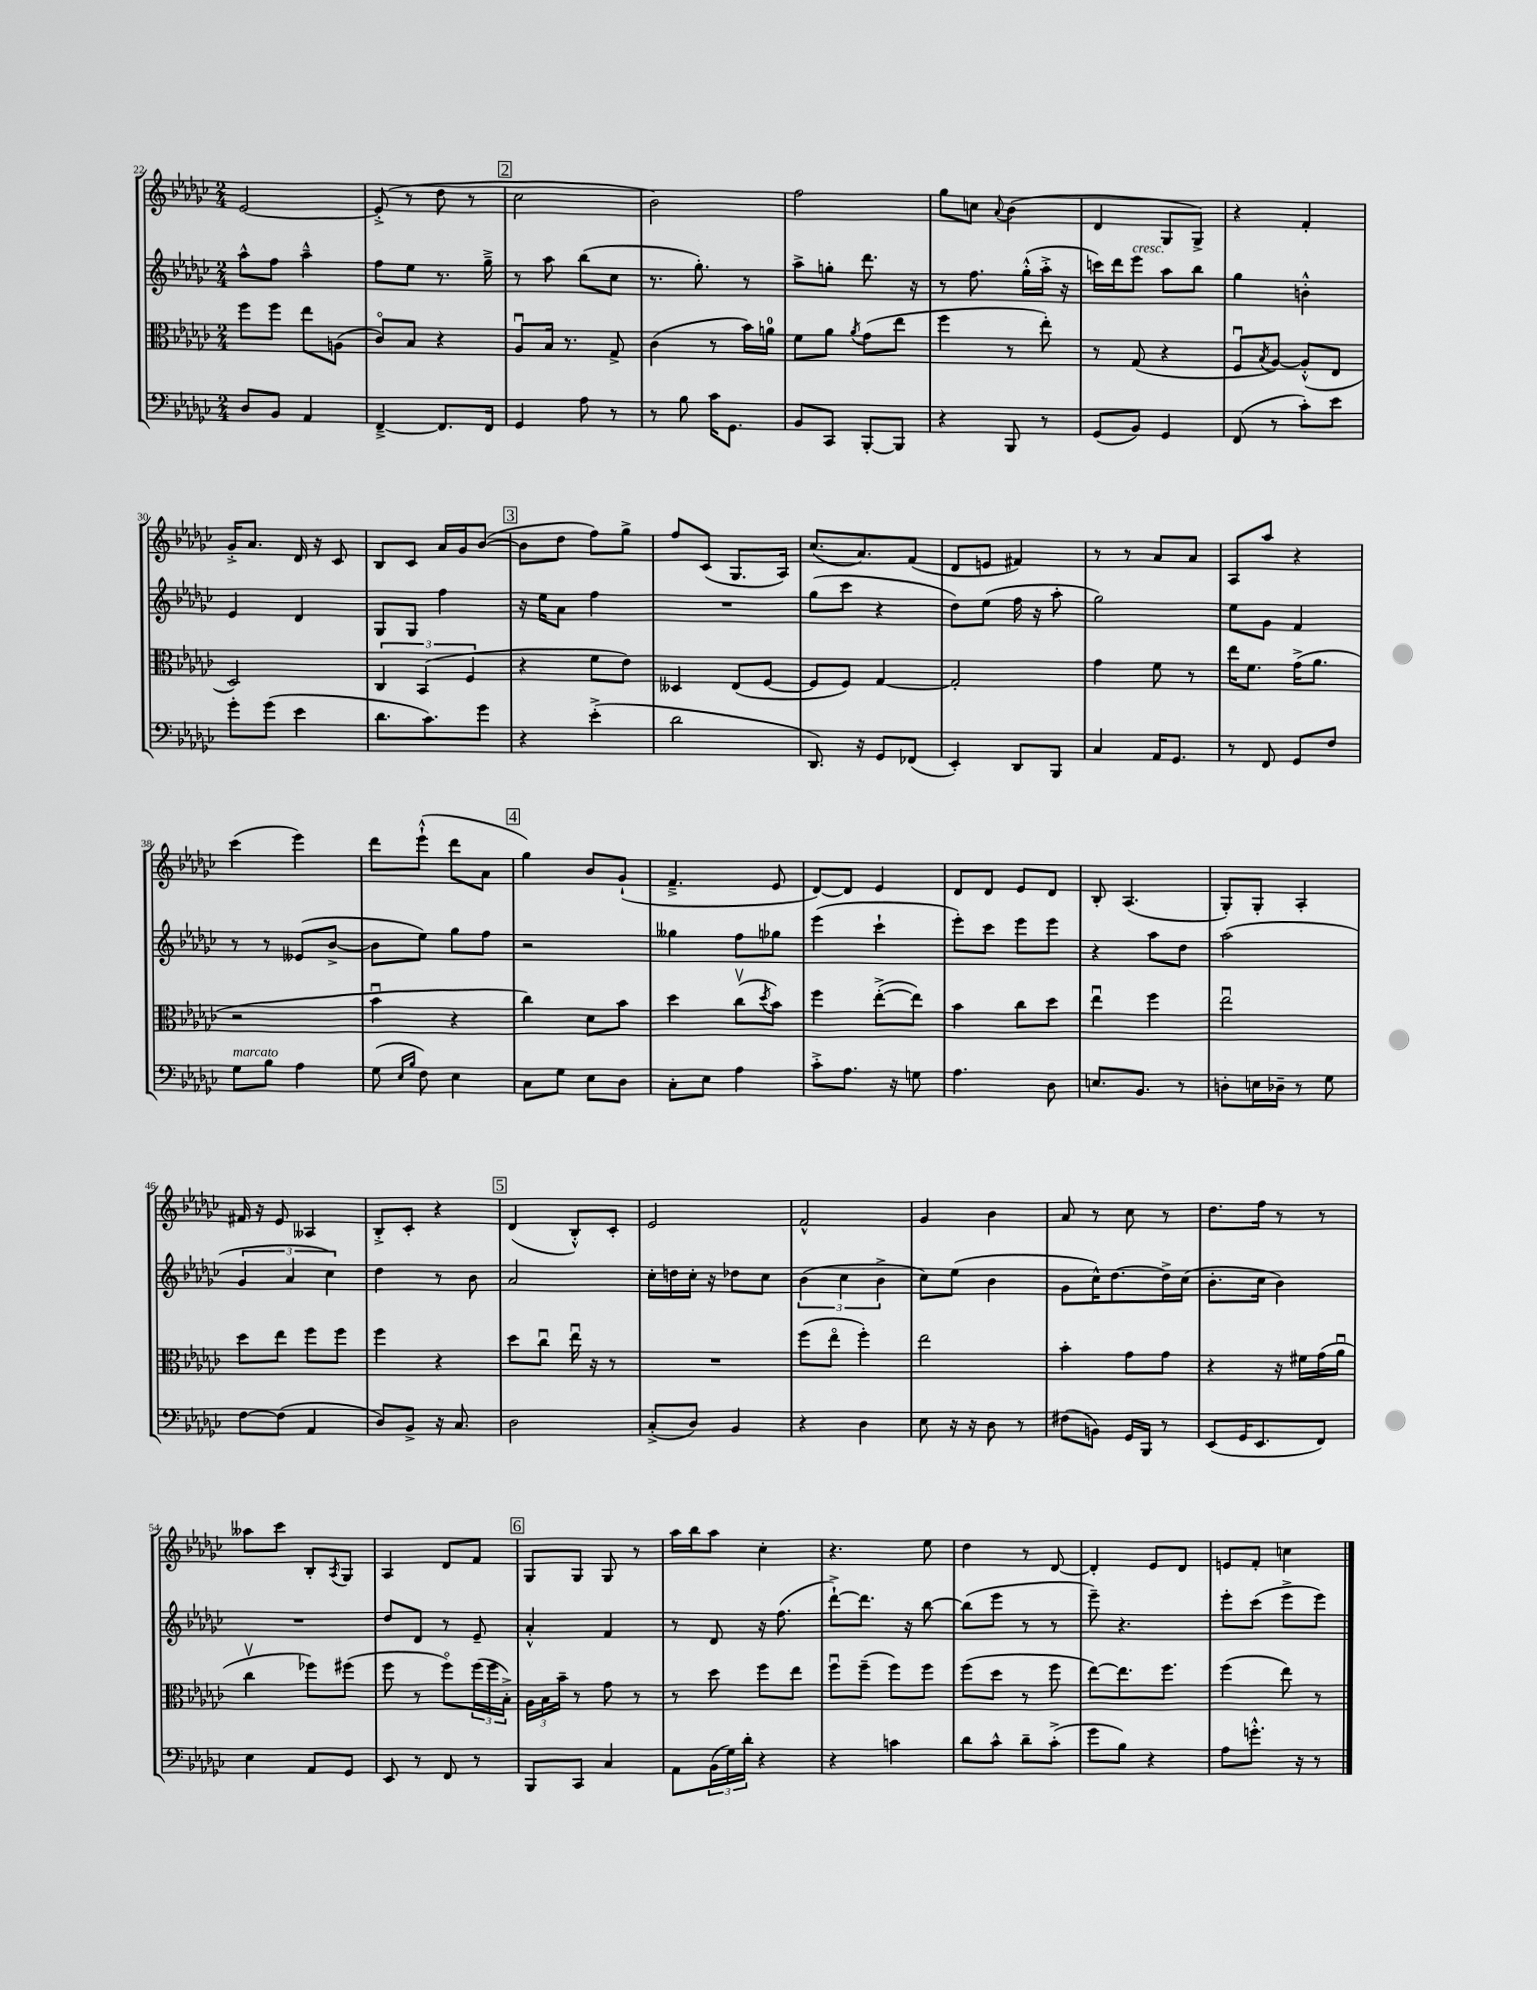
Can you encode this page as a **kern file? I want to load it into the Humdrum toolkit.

**kern	**kern	**kern	**kern
*staff4	*staff3	*staff2	*staff1
*clefF4	*clefC3	*clefG2	*clefG2
*k[b-e-a-d-g-c-]	*k[b-e-a-d-g-c-]	*k[b-e-a-d-g-c-]	*k[b-e-a-d-g-c-]
*M2/4	*M2/4	*M2/4	*M2/4
8D-	8ff	8aa-^^	[2e-
8BB-	8ff	8ff	.
4AA-	8ee-	4aa-~^^	.
.	(8A	.	.
=	=	=	=
[4FF~^	8c-o)	8ff	(8e-'^]
.	8B-	8ee-	8r
8.FF]	4r	8.r	8dd-
.	.	.	8r
16FF	.	16gg-~^	.
=	=	=	=
4GG-	8A-u	8r	2cc-
.	16B-	8aa-	.
.	8.r	.	.
8A-	.	(8bb-	.
8r	8G-^	8cc-	.
=	=	=	=
8r	(4c-	8.r	2b-)
8B-	.	.	.
.	.	8.gg-')	.
16c-	8r	.	.
8.GG-	.	.	.
.	16b-)	8r	.
.	16a	.	.
=	=	=	=
8BB-	8f	8aa-^	2ff
8CC-	8a-	8gg'	.
.	8qa-	.	.
[8BBB-'	(8g-	8.ddd-	.
8BBB-]	8ee-	.	.
.	.	16r	.
=	=	=	=
4r	4ff	8r	8gg-
.	.	8.ff	8cc
.	.	.	8qqa-
8BBB-	8r	.	(4b-
.	.	(16gg-'^^	.
8r	8ee-')	16aa-'^	.
.	.	16r	.
=	=	=	=
(8GG-	8r	16ccc)	4d-
.	.	16ddd-	.
8BB-)	(8G-	8eee-	.
4GG-	4r	8aa-	8G-
.	.	8bb-	8G-^)
=	=	=	=
(8FF	8Fu	4gg-	4r
.	8qB-	.	.
8r	[8A-)	.	.
8c-')	(8A-'^^]	4b'^^	4f'
8e-	8E-	.	.
=	=	=	=
8g-'	2D-)	4e-	16g-'^
.	.	.	8.a-
(8g-	.	.	.
4e-	.	4d-	16d-
.	.	.	16r
.	.	.	8c-
=	=	=	=
8.d-	6C-	8G-	8B-
.	.	8G-	8c-
.	(6BB-	.	.
8.c-)	.	.	.
.	.	4ff	16a-
.	.	.	16g-
.	6F	.	.
8g-	.	.	([8b-
=	=	=	=
4r	4r	16r	8b-]
.	.	16ee-	.
.	.	8a-	8dd-
(4e-'^	8f	4ff	8ff)
.	8e-)	.	8gg-^
=	=	=	=
2d-	4D--	2r	8ff
.	.	.	(8c-
.	(8E-	.	8.G-
.	[8F	.	.
.	.	.	16A-)
=	=	=	=
8.DD-)	8F]	(8gg-	(8.cc-
.	8F)	8ccc-	.
16r	.	.	8.a-)
8GG-	[4G-	4r	.
(8FF-	.	.	(8f
=	=	=	=
4EE-')	2G-']	8dd-)	8d-
.	.	(8ee-	8e
8DD-	.	16ff	4f#)
.	.	16r	.
8BBB-	.	8aa-'	.
=	=	=	=
4C-	4g-	2gg-)	8r
.	.	.	8r
16AA-	8f	.	8a-
8.GG-	.	.	.
.	8r	.	8a-
=	=	=	=
8r	16ee-	8ee-	8A-
.	8.f	.	.
8FF	.	8g-	8aa-
8GG-	(16g-^	4f	4r
.	8.a-	.	.
8F	.	.	.
=	=	=	=
8G-	2r	8r	(4ccc-
8B-	.	8r	.
4A-	.	(8e--	4eee-)
.	.	[8b-^	.
=	=	=	=
(8G-	4b-u	8b-]	8ddd-
16qqE-	.	.	.
16qqB-	.	.	.
8F)	.	8ee-)	(8eee-`^^
4E-	4r	8gg-	8ddd-
.	.	8ff	8a-
=	=	=	=
8C-	4cc-)	2r	4gg-)
8G-	.	.	.
8E-	8d-	.	8b-
8D-	8b-	.	(8g-`
=	=	=	=
8C-'	4dd-	4gg--	4.f~^
8E-	.	.	.
4A-	(8cc-v	8ff	.
.	8qdd-	.	.
.	8b-)	8gg-	8e-
=	=	=	=
8c-'^	4ff	(4eee-	[8d-)
8.A-	.	.	8d-]
.	([8ee-'^	4ccc-`	4e-
16r	.	.	.
8G	8ee-])	.	.
=	=	=	=
4.A-	4b-	8eee-')	8d-
.	.	8ccc-	8d-
.	8cc-	8eee-	8e-
8D-	8dd-	8eee-	8d-
=	=	=	=
8.E	4ee-u	4r	8B-'
.	.	.	(4.A-
8.BB-	.	.	.
.	4ff	8aa-	.
8r	.	8dd-	.
=	=	=	=
8D'	2ee-u	(2aa-	8G-')
16E	.	.	8G-'
16D-~	.	.	.
8r	.	.	4A-'
8G-	.	.	.
=	=	=	=
[8F	8dd-	6g-	16f#
.	.	.	16r
(8F]	8ee-	.	8e-
.	.	6a-	.
4AA-	8ff	.	4A--
.	.	6cc-)	.
.	8ff	.	.
=	=	=	=
8D-)	4ff	4dd-	8B-'^
8BB-^	.	.	8c-'
16r	4r	8r	4r
8.C-	.	.	.
.	.	8b-	.
=	=	=	=
2D-	8dd-	2a-	(4d-
.	8cc-u	.	.
.	16ee-u	.	8B-'^^)
.	16r	.	.
.	8r	.	8c-'
=	=	=	=
(8C-'^	2r	16cc-'	2e-
.	.	16dd	.
8D-)	.	16cc-'	.
.	.	16r	.
4BB-	.	8dd-	.
.	.	8cc-	.
=	=	=	=
4r	(8ff	(6b-	2f^^
.	8ee-o	.	.
.	.	6cc-	.
4D-	4ff')	.	.
.	.	6b-^	.
=	=	=	=
8E-	2ee-	8cc-)	4g-
16r	.	(8ee-	.
16r	.	.	.
8D-	.	4b-	4b-
8r	.	.	.
=	=	=	=
(8F#	4b-'	8g-	8a-
8BB)	.	16cc-^^)	8r
.	.	[8.dd-	.
16GG-	8g-	.	8cc-
16BBB-	.	.	.
8r	8g-	16dd-^]	8r
.	.	(16cc-	.
=	=	=	=
(8EE-	4r	8.b-'	8.dd-
16GG-	.	.	.
8.EE-	.	16cc-	16ff
.	16r	4b-)	8r
.	16f#	.	.
8FF)	(16g-	.	8r
.	16a-u	.	.
=	=	=	=
4E-	4cc-v	2r	8aa--
.	.	.	8ccc-
8AA-	8ff-)	.	8B-'
.	.	.	8qA-
8GG-	(8ff#	.	8G-
=	=	=	=
8EE-	8ff	8dd-	4A-
8r	8r	8d-	.
8FF	8ffo)	8r	8d-
8r	(24ff	8e-~	8f
.	24ff	.	.
.	24B-'^)	.	.
=	=	=	=
8BBB-	24A-	4a-'^^	8G-
.	24B-	.	.
.	24b-~	.	.
8CC-	8r	.	8G-
4C-	8g-	4f	8G-
.	8r	.	8r
=	=	=	=
8AA-	8r	8r	16aa-
.	.	.	16bb-
(24BB-	8dd-	8d-	8aa-
24G-)	.	.	.
24d-'	.	.	.
4r	8ff	16r	4cc-'
.	.	(8.ff	.
.	8ee-	.	.
=	=	=	=
4r	8ffu	[8ddd-`^)	4.r
.	(8ff~	8.ddd-]	.
4c	8ff)	.	.
.	.	16r	.
.	8ff	[8bb-	8ee-
=	=	=	=
8d-	(8ff	(8bb-]	4dd-
8c-^^	8dd-	8eee-	.
8d-~	8r	8r	8r
(8c-'^	8ff	8r	[8d-
=	=	=	=
8g-	[8ee-)	8eee-~)	4d-']
8B-)	8.ee-]	4.r	.
4r	.	.	8e-
.	8.ff	.	.
.	.	.	8d-
=	=	=	=
8A-	(4ff	8eee-'	8e
8.g'^^	.	(8ccc-	8f'
.	8ee-)	8eee-^	4cc
16r	.	.	.
8r	8r	8eee-)	.
==	==	==	==
*-	*-	*-	*-
